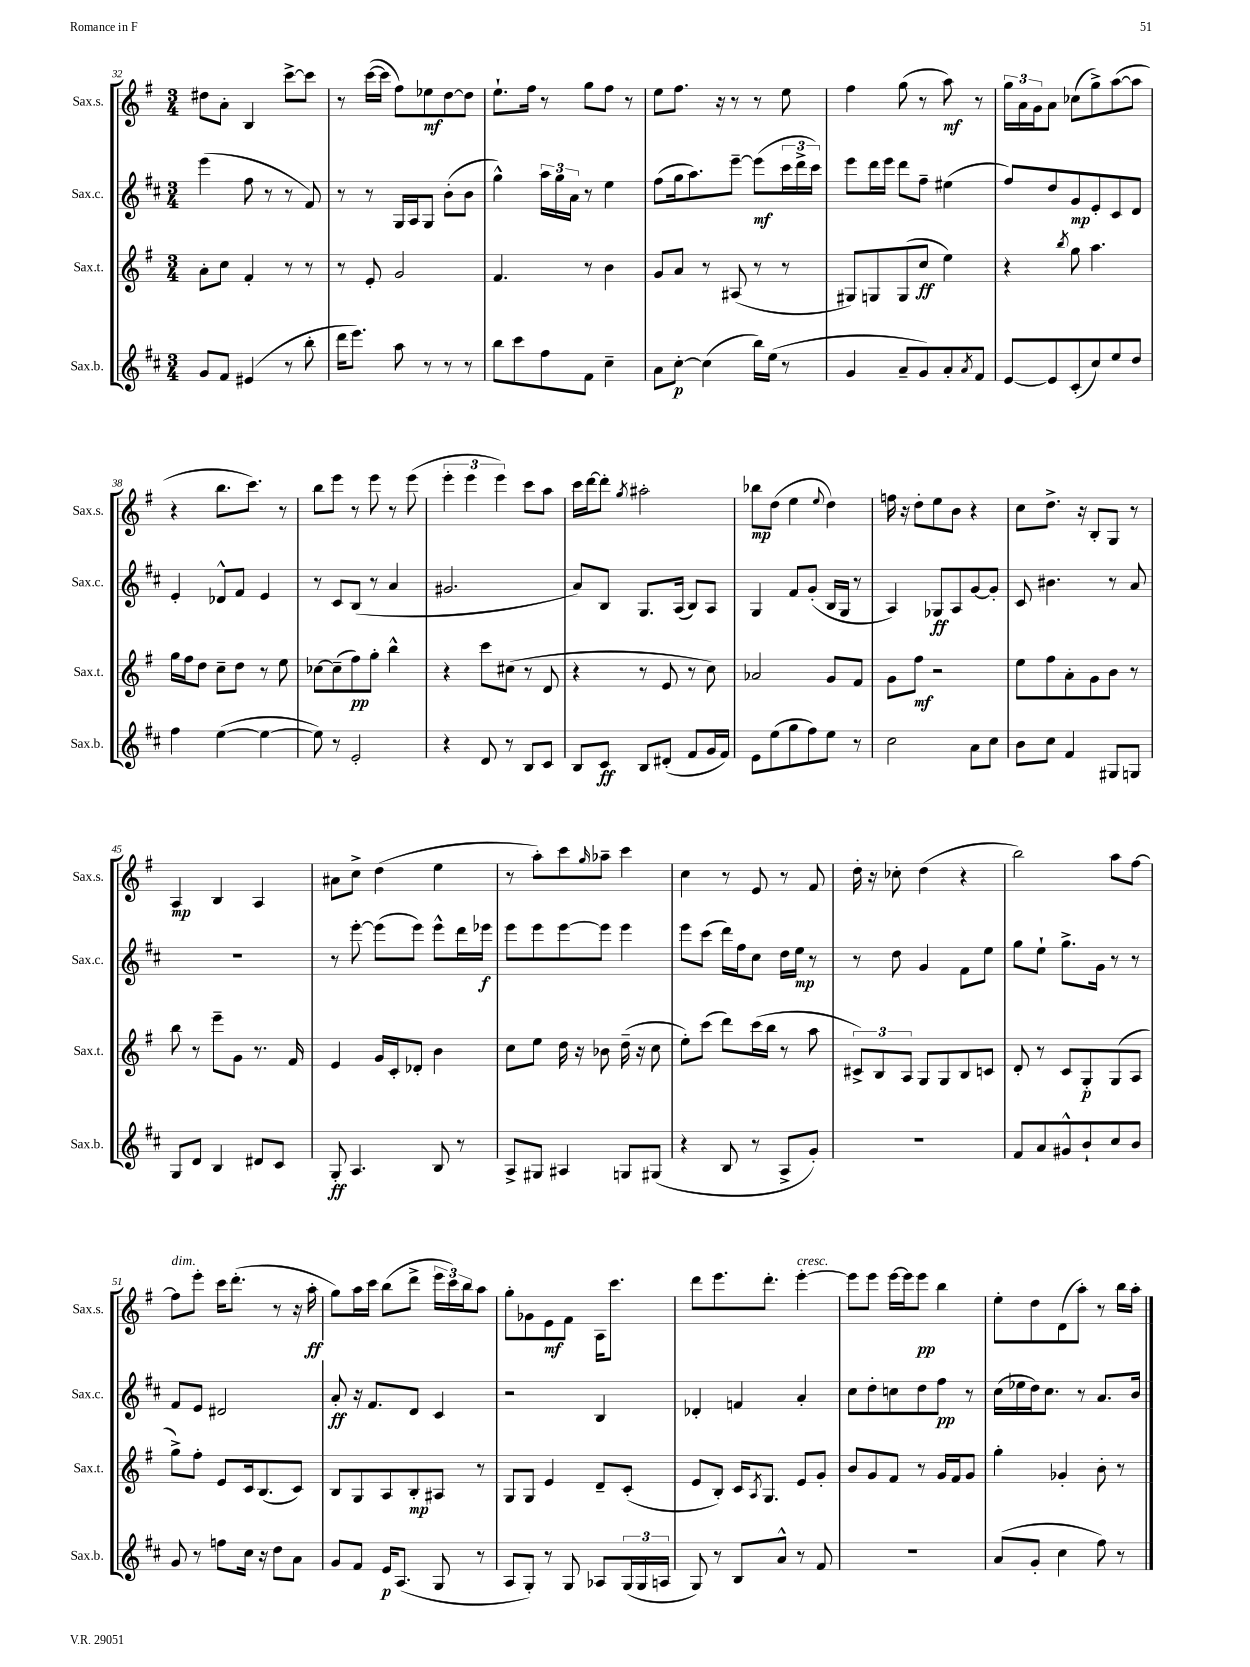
<<
\new StaffGroup <<
\new Staff = "s0" \with { instrumentName = "Sax.s." shortInstrumentName = "Sax.s." } {
    \clef treble \key g \major \numericTimeSignature \time 3/4
    dis''8 a'8-. b4 c'''8~-> c'''8 |
    r8 c'''16~( c'''16 fis''8) ees''8\mf d''8~ d''8 |
    e''8.-! fis''16 r8 g''8 fis''8 r8 |
    e''8 fis''8. r16 r8 r8 e''8 |
    fis''4 g''8( r8 a''8\mf) r8 |
    \tuplet 3/2 { g''16 a'16 g'16 } a'8 ces''8( g''8->) a''8~( a''8 |
    r4 b''8. c'''8.) r8 |
    b''8 e'''8 r8 e'''8 r8 e'''8( |
    \tuplet 3/2 { e'''4-. e'''4 e'''4) } c'''8 a''8 |
    c'''16 d'''16~ d'''8-. \acciaccatura { g''8 } ais''2-. |
    bes''8\mp d''8( e''4 \appoggiatura { e''8 } d''4) |
    f''16 r16 d''8-. e''8 b'8 r4 |
    c''8 d''8.-> r16 b8-. g8 r8 |
    a4\mp b4 a4 |
    ais'8 c''8-> d''4( e''4 |
    r8 a''8-.) c'''8 \grace { g''16 } aes''8-- c'''4 |
    c''4 r8 e'8 r8 fis'8 |
    d''16-. r16 ces''8-. d''4( r4 |
    b''2) a''8 fis''8~ |
    fis''8^\markup { \italic "dim." } e'''8-. c'''16 d'''8.-.( r8 r16 a''16-.\ff |
    g''8) a''16 c'''16 b''8( d'''8-> \tuplet 3/2 { e'''16 c'''16) b''16 } a''8 |
    g''8-. ges'8 e'8\mf fis'8 a16 c'''8. |
    d'''8 e'''8. d'''8.-. e'''4~-.^\markup { \italic "cresc." } |
    e'''8 e'''8 e'''16~ e'''16 e'''8\pp b''4 |
    e''8-. d''8 d'8( a''8-.) r8 b''16 a''16-. \bar "|." |
}
\new Staff = "s1" \with { instrumentName = "Sax.c." shortInstrumentName = "Sax.c." } {
    \clef treble \key d \major \numericTimeSignature \time 3/4
    e'''4( fis''8 r8 r8 fis'8) |
    r8 r8 g16 a16 g8 b'8-.( b'8 |
    g''4-^) \tuplet 3/2 { a''16 g''16 a'16 } r8 e''4 |
    fis''8( g''16 a''8.) e'''8~-- e'''8\mf( \tuplet 3/2 { cis'''16 d'''16-> cis'''16) } |
    e'''8 d'''16 e'''16 d'''8 fis''8-- eis''4( |
    fis''8) d''8 g'8\mp e'8-. cis'8 d'8 |
    e'4-. des'8-^ fis'8 e'4 |
    r8 cis'8 b8( r8 a'4 |
    gis'2. |
    a'8) b8 g8. a16( b8) a8 |
    g4 fis'8 g'8-.( b16 g16 r8 |
    a4) ges8\ff a8 g'8~ g'8-. |
    cis'8 bis'4. r8 a'8 |
    R2. |
    r8 e'''8~-. e'''8( e'''8) e'''8-^ d'''16 ees'''16\f |
    e'''8 e'''8 e'''8~ e'''8 e'''4 |
    e'''8 cis'''8( d'''16) fis''16 cis''8 d''16 e''16\mp r8 |
    r8 d''8 g'4 fis'8 e''8 |
    g''8 e''8-! g''8.-> g'16 r8 r8 |
    fis'8 e'8 dis'2 |
    a'8-.\ff r16 fis'8. d'8 cis'4 |
    r2 b4 |
    des'4-. f'4 a'4-. |
    cis''8 d''8-. c''8 d''8 fis''8\pp r8 |
    cis''16( ees''16 d''16) cis''8. r8 a'8. b'16 \bar "|." |
}
\new Staff = "s2" \with { instrumentName = "Sax.t." shortInstrumentName = "Sax.t." } {
    \clef treble \key g \major \numericTimeSignature \time 3/4
    a'8-. c''8 fis'4-. r8 r8 |
    r8 e'8-. g'2 |
    fis'4. r8 b'4 |
    g'8 a'8 r8 ais8( r8 r8 |
    gis8) g8 g8( c''8\ff e''4) |
    r4 \acciaccatura { b''8 } g''8 a''4. |
    g''16 fis''16 d''8 c''8-- d''8 r8 e''8 |
    ces''8~ ces''8--( fis''8\pp) g''8-. b''4-^ |
    r4 c'''8 cis''8( r8 d'8 |
    r4 r8 e'8 r8 c''8) |
    aes'2 g'8 fis'8 |
    g'8 fis''8\mf r2 |
    e''8 fis''8 a'8-. g'8 b'8 r8 |
    b''8 r8 e'''8-- g'8 r8. fis'16 |
    e'4 g'16 c'16-. des'8-. b'4 |
    c''8 e''8 d''16 r16 bes'8 d''16--( r16 c''8 |
    e''8-.) c'''8( d'''8) c'''16( b''16 r8 a''8 |
    \tuplet 3/2 { cis'8->) b8 a8 } g8 g8 b8 c'8 |
    d'8-. r8 c'8 g8-.\p g8( a8 |
    g''8->) fis''8-. e'8 c'16 b8.( c'8) |
    b8 g8 a8 b8-.\mp ais8 r8 |
    g8 g8 e'4 d'8-- c'8-.( |
    e'8 b8-.) c'16 \acciaccatura { a8 } g8. e'8 g'8-. |
    b'8 g'8 fis'8 r8 g'16 fis'16 g'8 |
    g''4-. ges'4-. b'8-. r8 \bar "|." |
}
\new Staff = "s3" \with { instrumentName = "Sax.b." shortInstrumentName = "Sax.b." } {
    \clef treble \key d \major \numericTimeSignature \time 3/4
    g'8 fis'8 eis'4( r8 b''8-. |
    d'''16 e'''8.) a''8 r8 r8 r8 |
    b''8 cis'''8 fis''8 fis'8 cis''4-- |
    a'8 cis''8~-.\p cis''4( b''16) e''16( r8 |
    g'4 a'8-- g'8) a'8-. \acciaccatura { a'8 } fis'8 |
    e'8~ e'8 cis'8-.( cis''8) e''8 d''8 |
    fis''4 e''4~( e''4~ |
    e''8) r8 e'2-. |
    r4 d'8 r8 b8 cis'8 |
    b8 cis'8\ff b8 dis'8-.( fis'8 g'16 fis'16) |
    e'8 e''8( g''8 fis''8) e''8 r8 |
    cis''2 a'8 cis''8 |
    b'8 cis''8 fis'4 gis8 g8 |
    g8 d'8 b4 dis'8 cis'8 |
    g8-.\ff a4. b8 r8 |
    a8-> gis8 ais4 g8 gis8( |
    r4 b8 r8 a8-> g'8-.) |
    R2. |
    fis'8 a'8 gis'8-^ b'8-! cis''8 b'8 |
    g'8 r8 f''8 cis''16 r16 d''8 a'8 |
    g'8 fis'8 e'16\p a8.( g8 r8 |
    a8 g8-.) r8 g8 aes8 \tuplet 3/2 { g16( g16 a16 } |
    g8) r8 b8 a'8-^ r8 fis'8 |
    R2. |
    a'8( g'8-. cis''4 fis''8) r8 \bar "|." |
}
>>
>>
\layout { \context { \Score currentBarNumber = #32 } }
